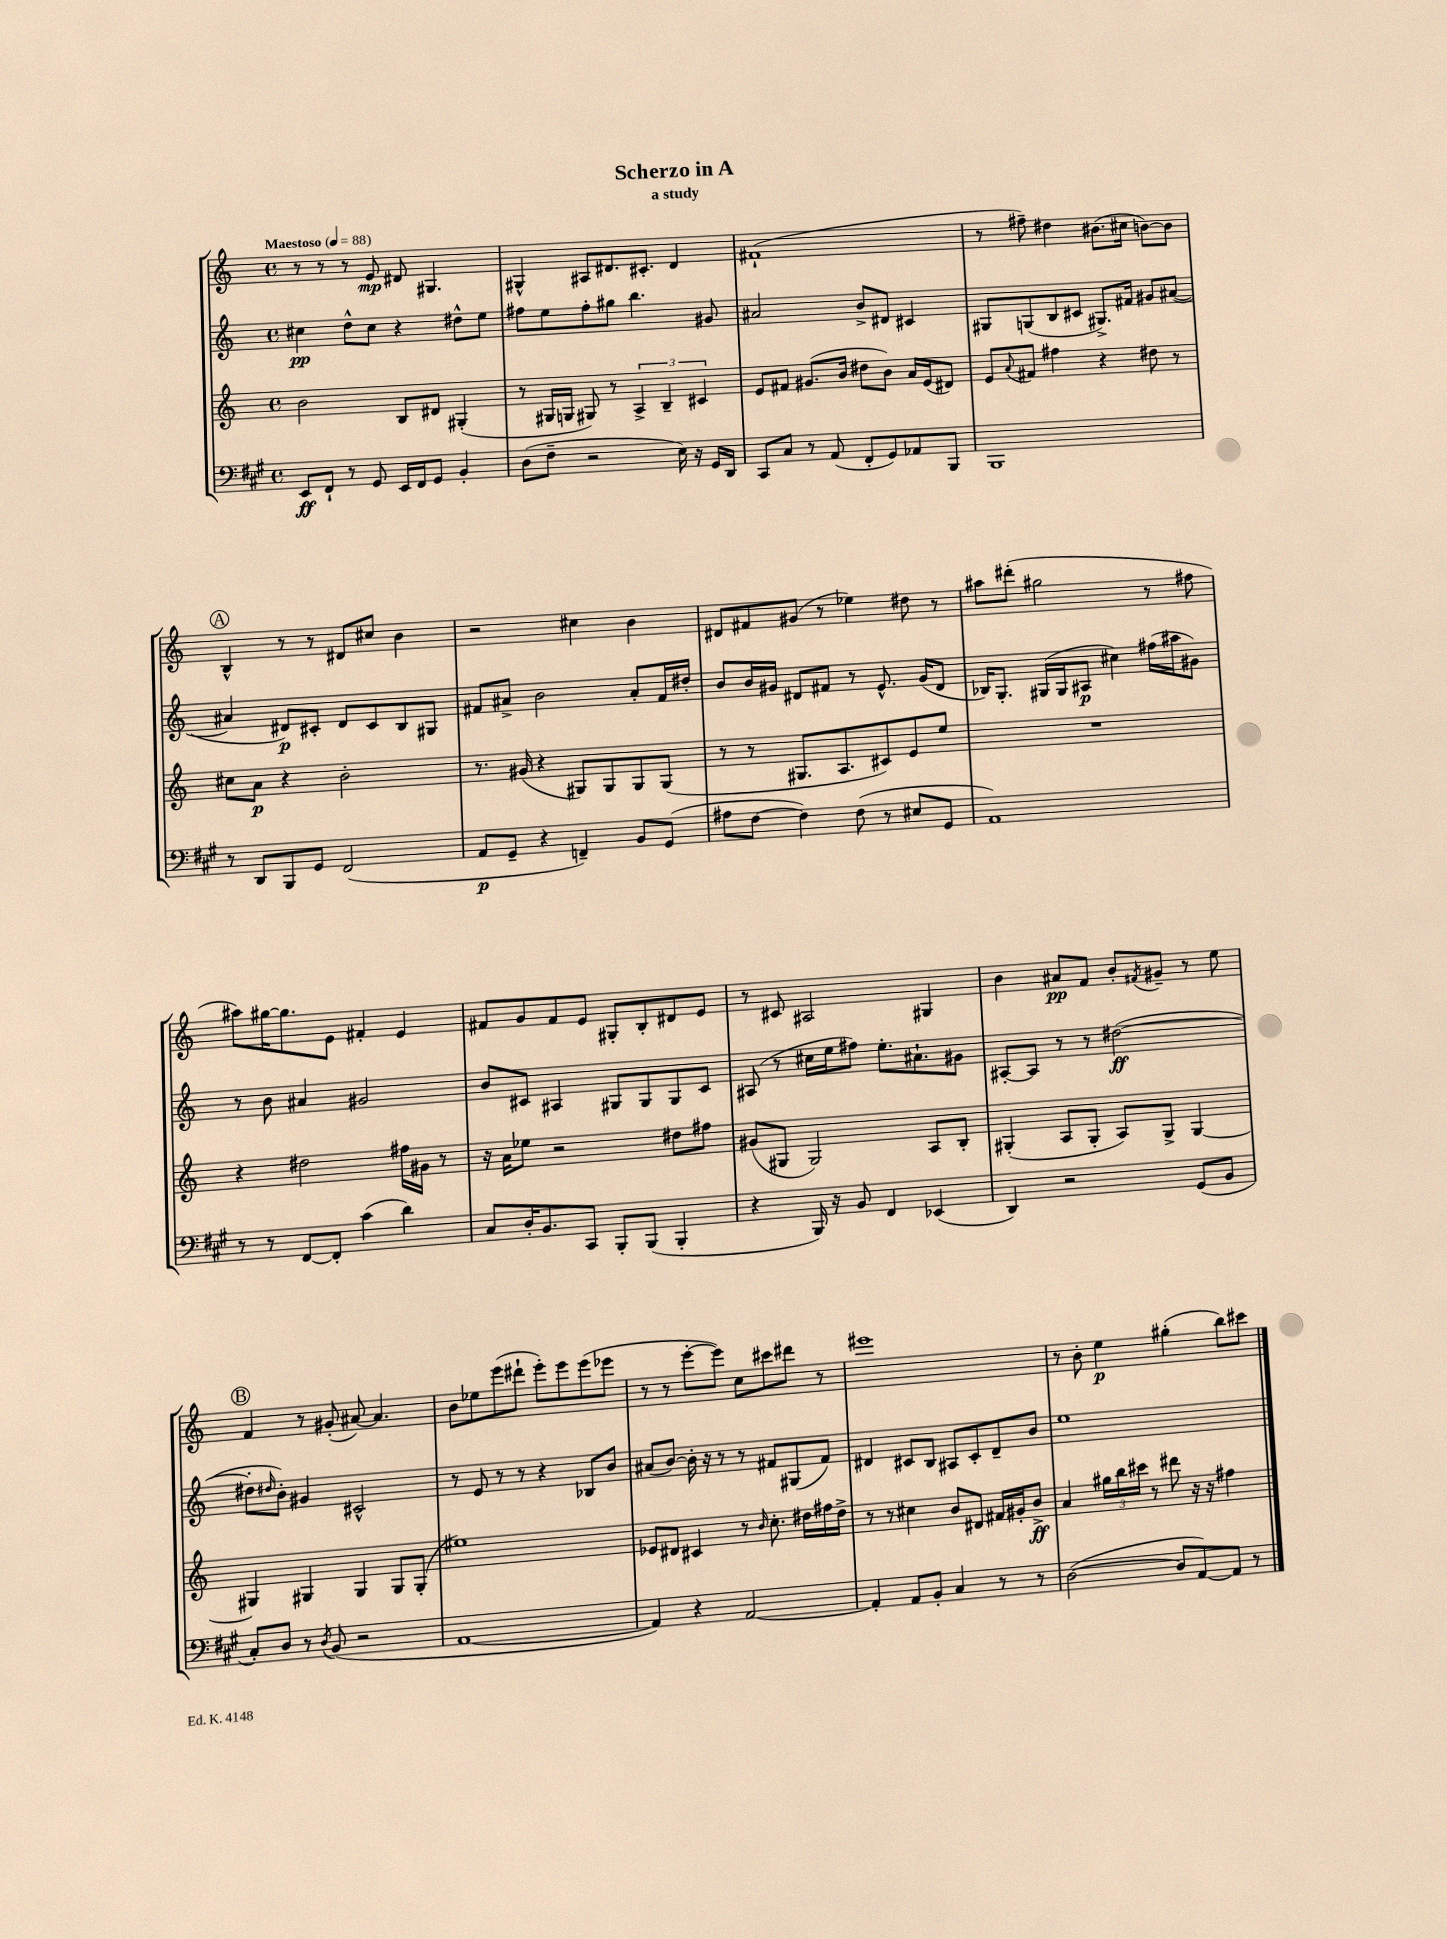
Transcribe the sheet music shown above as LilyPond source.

\header { title = "Scherzo in A" subtitle = "a study" }
<<
\new StaffGroup <<
\new Staff = "s0" {
    \clef treble \key c \major \defaultTimeSignature \time 4/4 \tempo "Maestoso" 4 = 88
    r8 r8 r8 e'8\mp dis'8 gis4. |
    gis4-^ ais8 dis'8. cis'8.-. dis'4 |
    fis'1-!( |
    r8 fis''8--) dis''4 bis'8.( cis''16 b'8~) b'8 |
    \mark \markup { \circle "A" } b4-^ r8 r8 dis'8 cis''8 b'4 |
    r2 cis''4 b'4 |
    dis'8 fis'8 gis'8( r8 ees''4) dis''8 r8 |
    ais''8 dis'''8-.( gis''2 r8 fis''8 |
    ais''8) gis''16~ gis''8. e'8 fis'4-. e'4 |
    fis'8 g'8 fis'8 e'8 gis8-. b8-. dis'8 e'8 |
    r8 cis'8 ais2 gis4 |
    b'4 ais'8\pp f'8 b'8-. \acciaccatura { fis'8 } gis'8-- r8 e''8 |
    \mark \markup { \circle "B" } f'4 r8 gis'8-.( ais'8~) ais'4. |
    b'8 ees''8 e'''8( dis'''8-! e'''8-.) e'''8 e'''8( ees'''8 |
    r8 r8 e'''8~-. e'''8) c''8 cis'''8 dis'''8 r8 |
    eis'''1 |
    r8 b'8-. e''4\p gis''4-.( b''8) cis'''8 \bar "|." |
}
\new Staff = "s1" {
    \clef treble \key c \major \defaultTimeSignature \time 4/4
    cis''4\pp d''8-^ cis''8 r4 dis''8-^ e''8 |
    fis''8 e''8 fis''8-. gis''8 b''4. gis'8 |
    ais'2 b'8-> dis'8 cis'4 |
    gis8 g8( b8 cis'8 gis8.->) fis'16 gis'8 ais'8~( |
    \mark \markup { \circle "A" } ais'4 dis'8\p) cis'8-. dis'8 cis'8 b8 gis8 |
    fis'8 ais'8-> b'2 ais'8-. fis'16 dis''16-. |
    b'8 b'16 gis'16 dis'8 fis'8 r8 e'8.-^ gis'16( dis'8 |
    bes16) g8.-. gis16( gis16 ais8\p cis''4) fis''16( ais''16 gis'8) |
    r8 b'8 ais'4 gis'2 |
    b'8 cis'8 ais4 gis8 gis8 gis8 cis'8 |
    ais8( r8 cis''16 e''16 fis''8) e''8.-. ais'8.-! gis'8 |
    ais8~-. ais8 r8 r8 dis''2~\ff( |
    \mark \markup { \circle "B" } dis''8-. \grace { dis''16 } b'8-.) gis'4 cis'2-^ |
    r8 e'8 r8 r8 r4 bes8 b'8 |
    ais'8( b'8~) b'16-. r16 r8 r8 fis'8 gis8( fis'8) |
    dis'4 cis'8 b8 ais8 cis'8-. dis'8-- b'8 |
    e''1 \bar "|." |
}
\new Staff = "s2" {
    \clef treble \key c \major \defaultTimeSignature \time 4/4
    b'2 b8 dis'8 gis4-.( |
    r8 gis16 g16 gis8) r8 \tuplet 3/2 { a4-> b4-- cis'4 } |
    e'8 fis'8 gis'8.( b'16 dis''8 b'8) a'16 e'16( dis'8) |
    e'8 \appoggiatura { a'8 } fis'8 fis''4 r4 dis''8 r8 |
    \mark \markup { \circle "A" } cis''8 a'8\p r4 b'2-. |
    r8. gis'16( r4 gis8) gis8 gis8 gis8( |
    r8 r8 gis8. a8. cis'8) e'8 e''8 |
    R1 |
    r4 dis''2 fis''16 gis'16 r8 |
    r16 a'16 ees''8 r2 dis''8 fis''8 |
    gis'8( gis8 gis2) a8 b8-. |
    gis4-.( a8 gis8-. a8) gis8-> gis4~ |
    \mark \markup { \circle "B" } gis4 gis4 gis4 gis8 gis8-.( |
    eis''1) |
    ees'8 dis'8 cis'4 r8 \grace { b'16 } c''8.-. dis''16 fis''16 dis''16-> |
    r8 r8 cis''4 b'8 dis'8 fis'16 gis'16-. b'8->\ff |
    a'4 \tuplet 3/2 { gis''16 b''16 cis'''16 } r8 dis'''8 r16 r16 fis''4 \bar "|." |
}
\new Staff = "s3" {
    \clef bass \key a \major \defaultTimeSignature \time 4/4
    e,8\ff fis,8-! r8 gis,8 e,16 fis,16 gis,8 b,4-. |
    d8( fis8-- r2 e16) r16 gis,16 d,16 |
    cis,8 cis8 r8 a,8( fis,8-. gis,8) aes,8 b,,8 |
    b,,1 |
    \mark \markup { \circle "A" } r8 d,8 b,,8 gis,8 fis,2( |
    a,8\p gis,8-- r4 f,4--) b,8 gis,8( |
    ais8 fis8~ fis4) fis8( r8 eis8 gis,8 |
    a,1) |
    r8 r8 fis,8~ fis,8-. cis'4( d'4) |
    cis8 d16-. b,8. cis,8 b,,8-. b,,8( b,,4-. |
    r4 b,,16) r16 b,8 fis,4 ees,4( |
    d,4) r2 gis,8( b,8 |
    \mark \markup { \circle "B" } cis8-.) d8 r8 \acciaccatura { d8 } b,8( r2 |
    a,1~ |
    a,4) r4 a,2~ |
    a,4-. a,8 b,8-. cis4 r8 r8 |
    d2~( d8 a,8~) a,8 r8 \bar "|." |
}
>>
>>
\layout { \context { \Score \remove "Bar_number_engraver" } }
